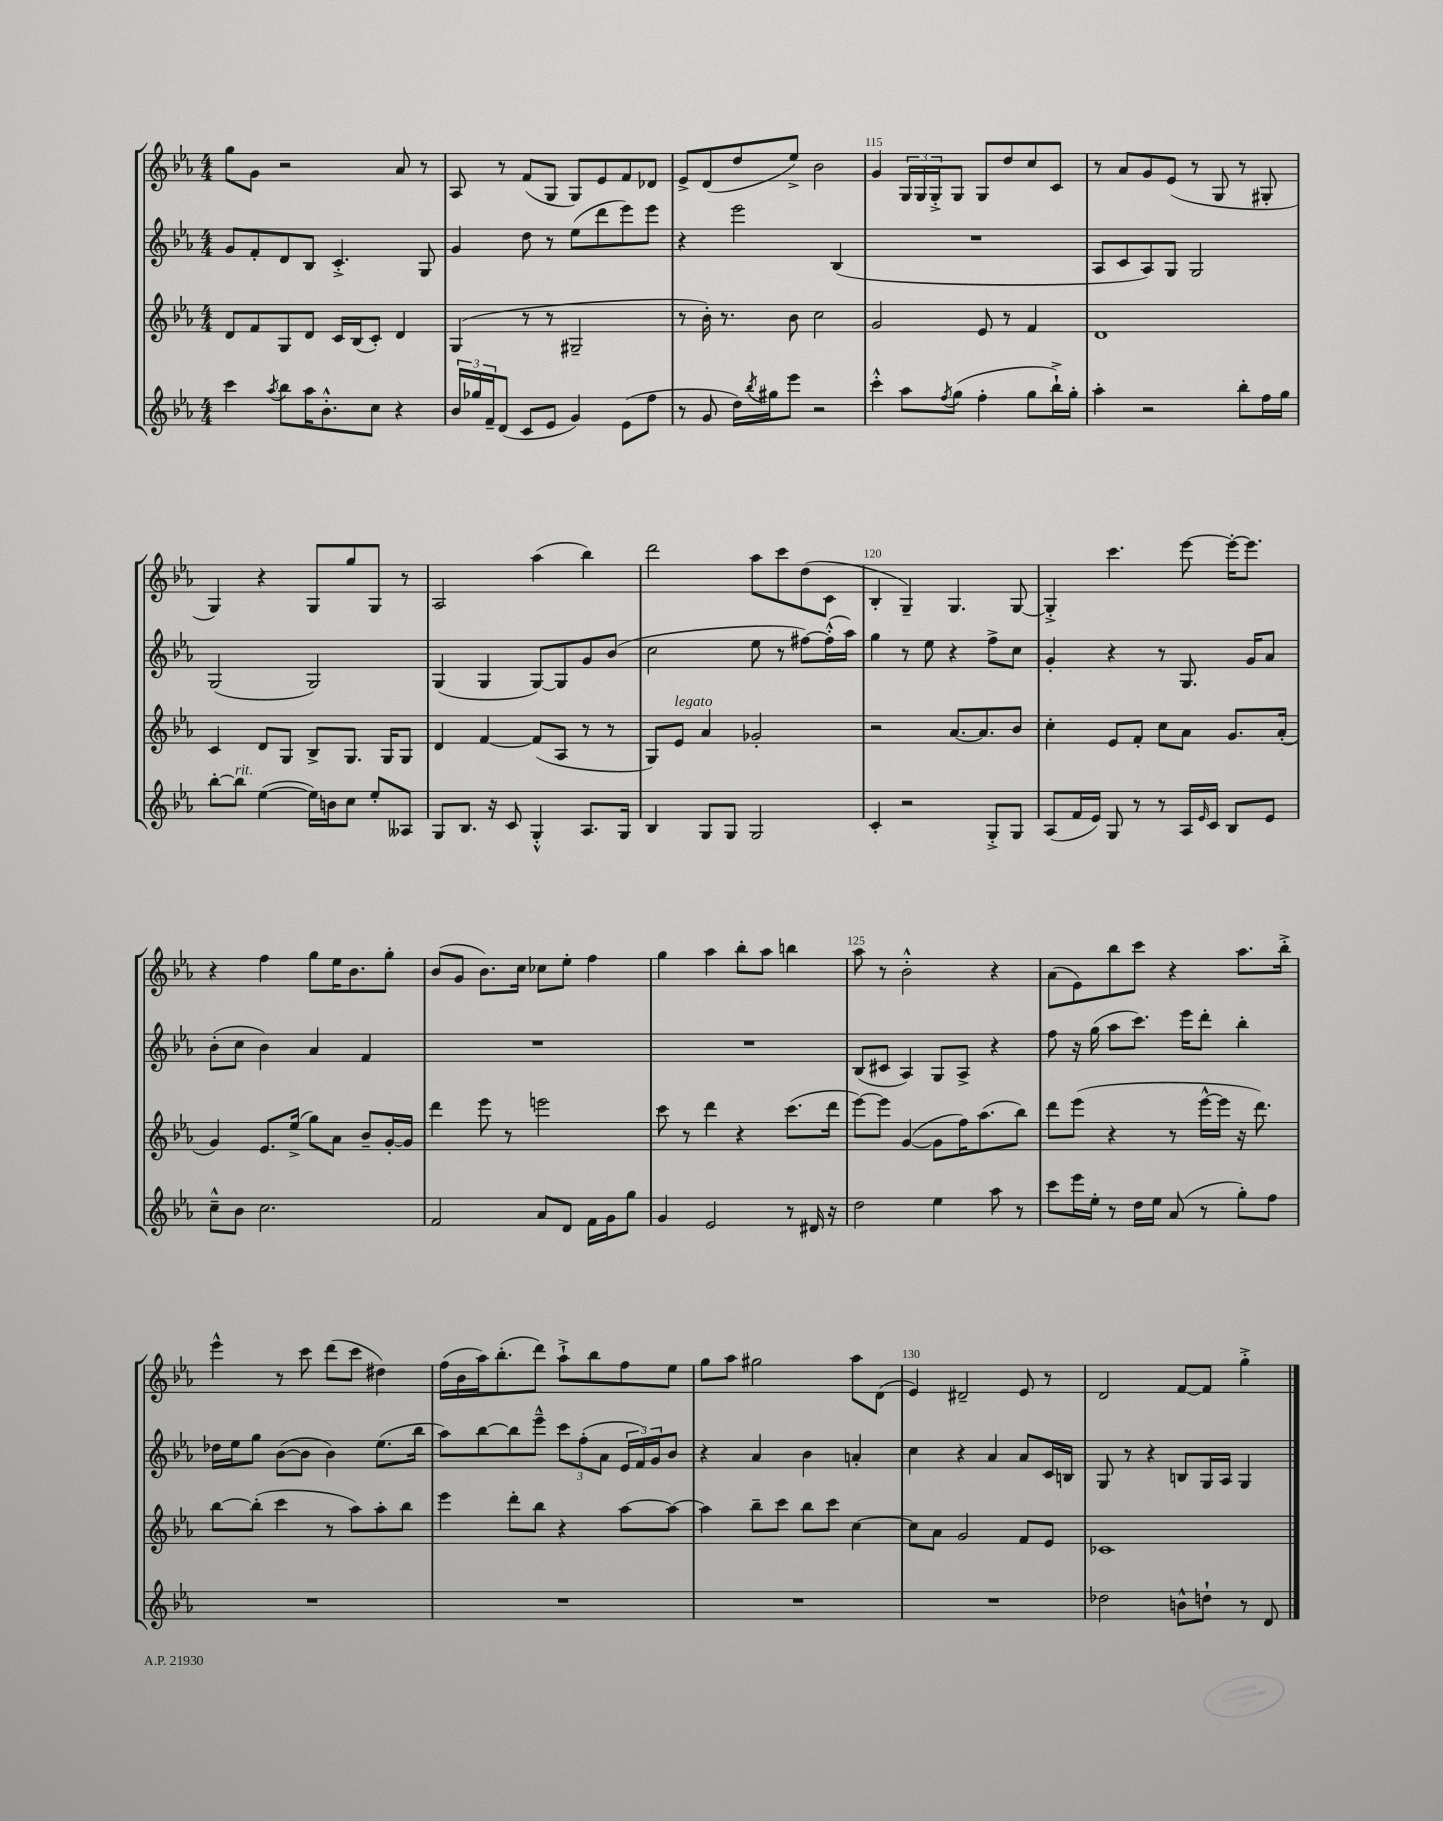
<<
\new StaffGroup <<
\new Staff = "s0" {
    \clef treble \key ees \major \numericTimeSignature \time 4/4
    g''8 g'8 r2 aes'8 r8 |
    aes8 r8 f'8( g8 g8) ees'8 f'8 des'8 |
    ees'8-> d'8( d''8 ees''8->) bes'2 |
    g'4 \tuplet 3/2 { g16 g16 g16-.-> } g8 g8 d''8 c''8 c'8 |
    r8 aes'8 g'8 ees'8( r8 g8 r8 gis8-. |
    g4) r4 g8 g''8 g8 r8 |
    aes2 aes''4( bes''4) |
    d'''2 aes''8 c'''8 d''8( c'8 |
    bes4-. g4--) g4. g8~ |
    g4-.-> c'''4. ees'''8~ ees'''16~-. ees'''8. |
    r4 f''4 g''8 ees''16 bes'8. g''8-. |
    bes'8( g'8 bes'8.) c''16 ces''8 ees''8-. f''4 |
    g''4 aes''4 bes''8-. aes''8 b''4 |
    aes''8 r8 bes'2-.-^ r4 |
    aes'8( ees'8) bes''8 c'''8 r4 aes''8. bes''16-.-> |
    ees'''4-^ r8 c'''8 d'''8( c'''8 dis''4) |
    f''16( bes'16 aes''16) bes''8.-.( d'''8) aes''8-!-> bes''8 f''8 ees''8 |
    g''8 aes''8 gis''2 aes''8 d'8( |
    ees'4) dis'2-- ees'8 r8 |
    d'2 f'8~ f'8 g''4-.-> \bar "|." |
}
\new Staff = "s1" {
    \clef treble \key ees \major \numericTimeSignature \time 4/4
    g'8 f'8-. d'8 bes8 c'4.-.-> g8 |
    g'4 d''8 r8 ees''8( d'''8 ees'''8) ees'''8 |
    r4 ees'''2 bes4( |
    R1 |
    aes8 c'8 aes8) g8 g2 |
    g2( g2) |
    g4( g4 g8~) g8 g'8 bes'8( |
    c''2 ees''8 r8 fis''8~) fis''16-.-^( aes''16) |
    g''4 r8 ees''8 r4 f''8-> c''8 |
    g'4-. r4 r8 g8. g'16 aes'8 |
    bes'8-.( c''8 bes'4) aes'4 f'4 |
    R1 |
    R1 |
    bes8( cis'8 aes4) g8 aes8-> r4 |
    f''8 r16 g''16( aes''8 c'''8.) ees'''16 d'''8-. bes''4-. |
    des''16 ees''16 g''8 bes'8~( bes'8 bes'4) ees''8.( bes''16 |
    aes''8) bes''8~ bes''8 ees'''8---^ \tuplet 3/2 { c'''8 f''8-.( aes'8 } \tuplet 3/2 { ees'16 f'16) g'16 } bes'8 |
    r4 aes'4 bes'4 a'4-. |
    c''4 r4 aes'4 aes'8 c'16 b16 |
    g8 r8 r4 b8 g16 aes16 g4 \bar "|." |
}
\new Staff = "s2" {
    \clef treble \key ees \major \numericTimeSignature \time 4/4
    d'8 f'8 g8 d'8 c'16 bes16( c'8-.) d'4 |
    g4( r8 r8 gis2-- |
    r8 bes'16-.) r8. bes'8 c''2 |
    g'2 ees'8 r8 f'4 |
    d'1 |
    c'4 d'8 g8 bes8-> g8. g16 g8 |
    d'4 f'4~ f'8( aes8 r8 r8 |
    g8) ees'8^\markup { \italic "legato" } aes'4 ges'2-. |
    r2 aes'8.~ aes'8. bes'8 |
    c''4-. ees'8 f'8-. c''8 aes'8 g'8. aes'16-.( |
    g'4) ees'8. ees''16->( g''8) aes'8 bes'8-- g'16~-. g'16 |
    d'''4 ees'''8 r8 e'''2 |
    c'''8 r8 d'''4 r4 c'''8.( d'''16 |
    ees'''8~) ees'''8 g'4~( g'8 f''16) aes''8.( bes''8) |
    d'''8 ees'''8( r4 r8 ees'''16~-^ ees'''16 r16 d'''8.) |
    bes''8~ bes''8-.( c'''4 r8 aes''8) aes''8-. bes''8 |
    ees'''4 d'''8-. bes''8 r4 aes''8~ aes''8~ |
    aes''4 bes''8-- c'''8 bes''8 c'''8 c''4~ |
    c''8 aes'8 g'2 f'8 ees'8 |
    ces'1 \bar "|." |
}
\new Staff = "s3" {
    \clef treble \key ees \major \numericTimeSignature \time 4/4
    c'''4 \acciaccatura { aes''8 } bes''8 aes''16 bes'8.-.-^ c''8 r4 |
    \tuplet 3/2 { bes'16 ges''16 f'16-- } d'8( c'8 ees'8 g'4) ees'8( f''8 |
    r8 g'8 d''16) \acciaccatura { bes''8 } gis''16 ees'''8 r2 |
    c'''4-.-^ aes''8 \acciaccatura { f''8 } g''8( f''4-. g''8 bes''16-!->) g''16-. |
    aes''4-. r2 bes''8-. f''16 g''16 |
    bes''8~-. bes''8^\markup { \italic "rit." } ees''4~( ees''16) b'16 c''8 ees''8-. aeses8 |
    g8 bes8. r16 c'8 g4-.-^ aes8. g16 |
    bes4 g8 g8 g2 |
    c'4-. r2 g8-.-> g8 |
    aes8( f'16 ees'16) g8 r8 r8 aes16 \grace { ees'16 } c'16 bes8 ees'8 |
    c''8---^ bes'8 c''2. |
    f'2 aes'8 d'8 f'16 g'16 g''8 |
    g'4 ees'2 r8 dis'16 r16 |
    d''2 ees''4 aes''8 r8 |
    c'''8 ees'''16 ees''16-. r8 d''16 ees''16 aes'8( r8 g''8-.) f''8 |
    R1 |
    R1 |
    R1 |
    R1 |
    des''2 b'8-^ d''8-! r8 d'8 \bar "|." |
}
>>
>>
\layout { \context { \Score currentBarNumber = #112 \override BarNumber.break-visibility = ##(#f #t #t) barNumberVisibility = #(every-nth-bar-number-visible 5) } }
